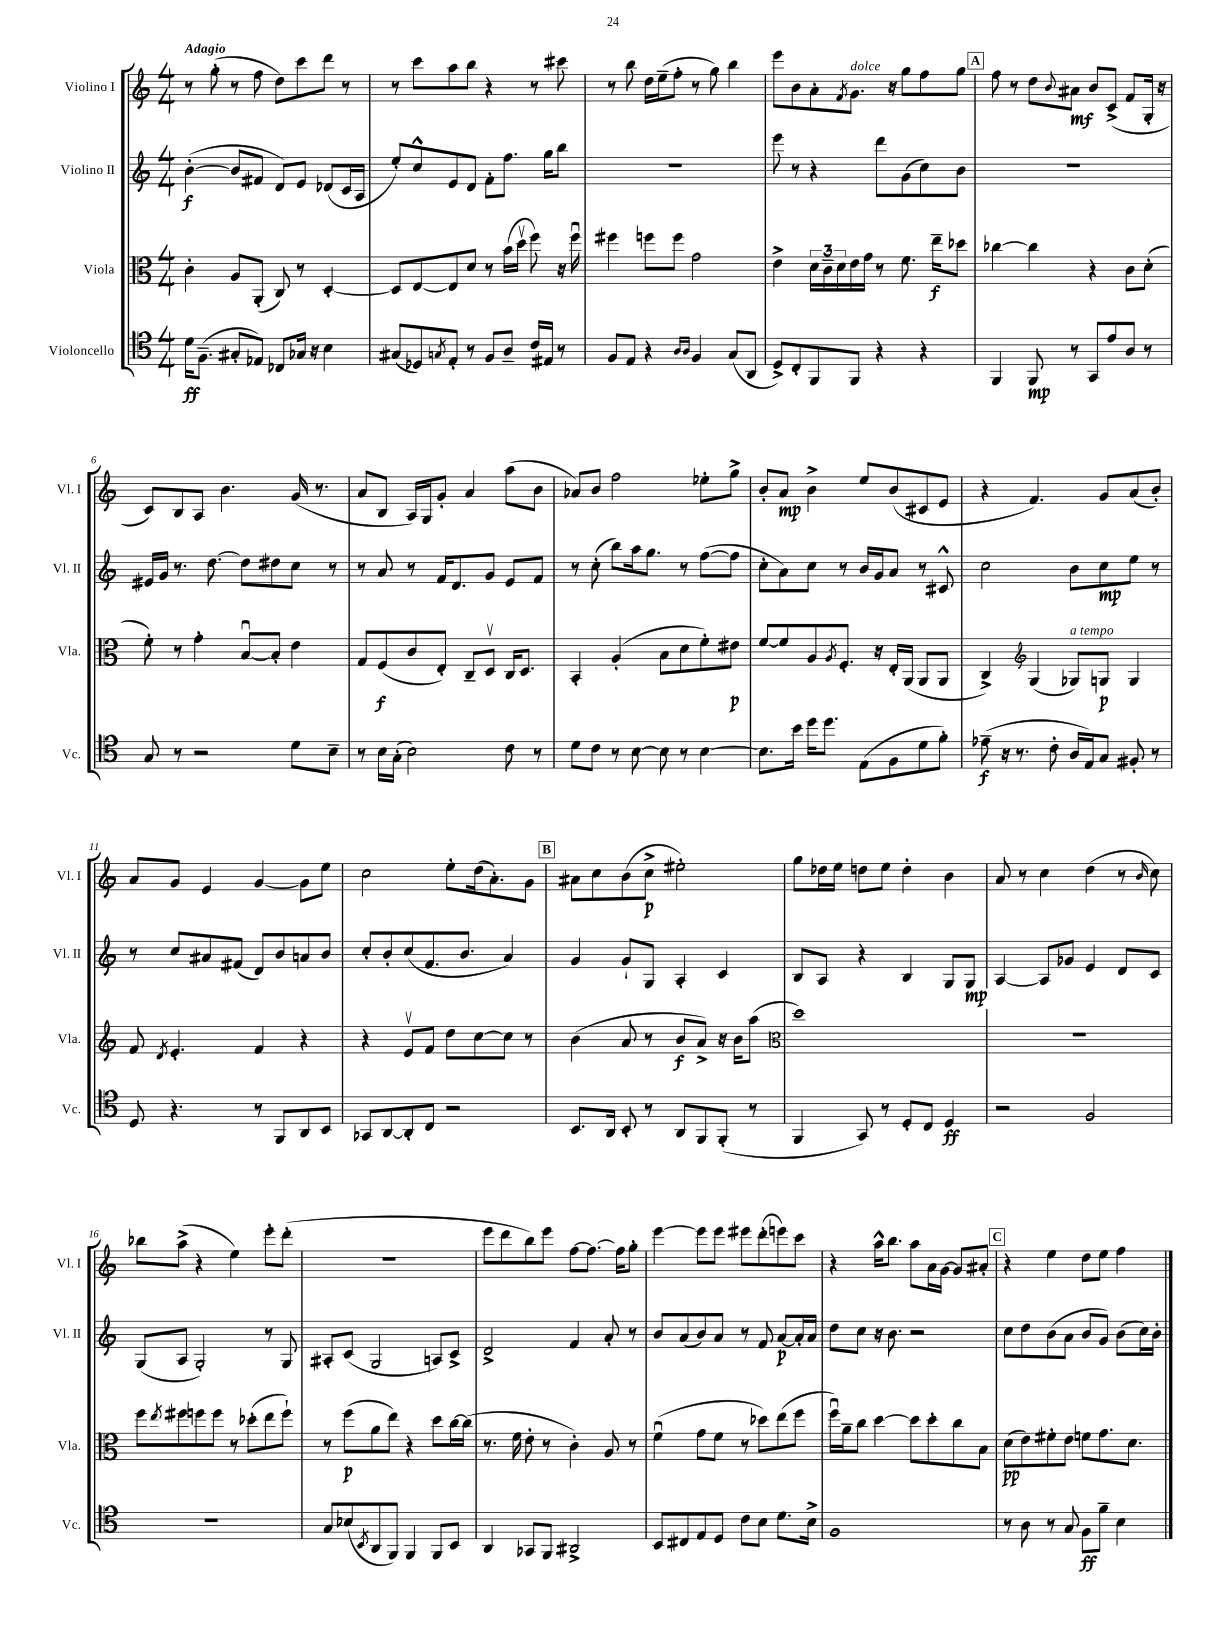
<<
\new StaffGroup <<
\new Staff = "s0" \with { instrumentName = "Violino I" shortInstrumentName = "Vl. I" } {
    \clef treble \key c \major \numericTimeSignature \time 4/4 \tempo "Adagio"
    r8 g''8-.( r8 f''8 d''8) c'''8 d'''8 r8 |
    r8 c'''8 a''8 b''8 r4 r8 cis'''8 |
    r8 b''8 d''16 e''16--( f''8-. r8 g''8) b''4 |
    e'''8 b'8 a'8-. \acciaccatura { f'8 } g'8.^\markup { \italic "dolce" } r16 g''8 f''8 g''8 |
    \mark \markup { \box "A" } f''8 r8 d''8 \appoggiatura { b'8 } ais'8\mf b'8 c'8->( f'8 g16-. r16 |
    c'8) b8 a8 b'4. g'16( r8. |
    a'8 b8 a16) g16 g'8-. a'4 a''8( b'8 |
    aes'8) b'8 f''2 ees''8-. g''8-> |
    b'8-. a'8\mp b'4-> e''8 b'8( cis'8 e'8 |
    r4 f'4.) g'8 a'8( b'8-.) |
    a'8 g'8 e'4 g'4~ g'8 e''8 |
    c''2 e''8-. d''16( a'8.-.) g'8 |
    \mark \markup { \box "B" } ais'8 c''8 b'8( c''8->\p eis''2-.) |
    g''8 des''16 e''16 d''8 e''8 d''4-. b'4 |
    a'8 r8 c''4 d''4( r8 \grace { b'16 } c''8) |
    bes''8 a''8->( r4 e''4) e'''8-. d'''8-.( |
    R1 |
    e'''8 d'''8 b''8) e'''8 f''8~ f''8.~ f''16 g''8-. |
    e'''4~ e'''8 e'''8 eis'''8 d'''8-.( e'''8) c'''8 |
    r4 a''16-^ b''8. a''8 a'16 g'16~ g'8 ais'8-. |
    \mark \markup { \box "C" } r4 e''4 d''8 e''8 f''4 \bar "|." |
}
\new Staff = "s1" \with { instrumentName = "Violino II" shortInstrumentName = "Vl. II" } {
    \clef treble \key c \major \numericTimeSignature \time 4/4
    b'4~-.\f( b'8 fis'8 d'8) e'8 des'8( c'16 a16 |
    e''8-.) c''8-^ e'8 d'8 f'8-. f''8. g''16 b''8 |
    R1 |
    e'''8 r8 r4 d'''8 g'8( c''8) b'8 |
    \mark \markup { \box "A" } R1 |
    eis'16 g'16 r8. d''8.~ d''8 dis''8 c''8 r8 |
    r8 a'8 r8 f'16 d'8. g'8 e'8 f'8 |
    r8 c''8-.( b''8) a''16 g''8. r8 f''8~( f''8 |
    c''8-. a'8) c''8 r8 b'16 g'16 a'8 r8 cis'8-^ |
    c''2 b'8 c''8\mp e''8 r8 |
    r8 c''8 ais'8 fis'8( d'8) b'8 a'8 b'8 |
    c''8-. b'8-. c''8( f'8. b'8. a'4) |
    \mark \markup { \box "B" } g'4 g'8-! g8 a4-. c'4 |
    b8 a8 r4 b4 g8 g8\mp |
    a4~ a8 ges'8 e'4 d'8 c'8 |
    g8( a8 g2-.) r8 g8 |
    ais8-. c'8( g2 a8) c'8-> |
    d'2-> f'4 a'8-. r8 |
    b'8 a'8( b'8) a'8 r8 f'8 a'8~\p a'16-. a'16 |
    d''8 c''8 r16 b'8. r2 |
    \mark \markup { \box "C" } c''8 d''8 b'8( a'8 b'8 g'8) b'8( c''16) b'16-. \bar "|." |
}
\new Staff = "s2" \with { instrumentName = "Viola" shortInstrumentName = "Vla." } {
    \clef alto \key c \major \numericTimeSignature \time 4/4
    c'4-. a8 a,8-.( c8) r8 d4~-. |
    d8 e8~ e8 d'8 r8 b'16( d''16\upbow f''8) r16 f''16\downbow |
    fis''4 f''8 f''8 g'2 |
    e'4-> \tuplet 3/2 { d'16 c'16-- d'16 } e'16 g'16 r8 f'8. e''16--\f des''8 |
    \mark \markup { \box "A" } ces''4~ ces''4 r4 c'8 d'8-.( |
    f'8-.) r8 g'4-. b8~\downbow b8-. e'4 |
    g8 f8\f( c'8 e8-.) c8-- d8\upbow c16 d8. |
    b,4-. a4-.( b8 d'8 f'8-.) eis'8\p |
    f'8~ f'8 a8 \acciaccatura { a8 } f8.-. r16 e16-. a,16( a,8 a,8 |
    c4->) \clef treble g4( ges8^\markup { \italic "a tempo" }) g8\p g4 |
    f'8 \acciaccatura { d'8 } e'4.-. f'4 r4 |
    r4 e'8\upbow f'8 d''8 c''8~ c''8 r8 |
    \mark \markup { \box "B" } b'4( a'8 r8 b'8\f a'8->) r16 b'16 a''8( |
    \clef alto d''1) |
    R1 |
    f''8 \acciaccatura { e''8 } fis''8 f''8 f''8 r8 des''8-.( e''8 f''8-!) |
    r8 f''8\p( a'8 e''8) r4 d''8 c''16~ c''16( |
    r8. f'16 e'8-. r8 c'4-.) a8 r8 |
    f'4\downbow( g'8 f'8 r8 des''8) e''8( f''8 |
    f''16\downbow) a'16-- c''8 d''4~ d''8 d''8-. c''8 b8 |
    \mark \markup { \box "C" } d'8\pp( e'8) fis'8-. e'8 f'8 g'8. d'8. \bar "|." |
}
\new Staff = "s3" \with { instrumentName = "Violoncello" shortInstrumentName = "Vc." } {
    \clef tenor \key c \major \numericTimeSignature \time 4/4
    d'16\ff f8.--( gis8-. ees8) ces8 ges16 r16 b4 |
    gis8( des8) \acciaccatura { g8 } e8-. r8 f8 a8-- c'16 eis16 r8 |
    f8 e8 r4 \grace { a16 a16 } f4 g8( a,8 |
    d8->) c8-. f,8 f,8 r4 r4 |
    \mark \markup { \box "A" } f,4 f,8\mp r8 g,8 e'8 a8 r8 |
    g8 r8 r2 d'8 b8-- |
    r8 b16 g16-.( b2) c'8 r8 |
    d'8 c'8 r8 b8~ b8 r8 b4~ |
    b8. b'16 d''16 d''8. e8( f8 d'8 f'8-.) |
    ees'8--\f( r16 r8. c'8-. a16 e16) g8 fis8-. r8 |
    d8 r4. r8 f,8 a,8 b,8 |
    ges,8 a,8~ a,8-. c8 r2 |
    \mark \markup { \box "B" } b,8. a,16 b,8-. r8 a,8 f,8 f,8-.( r8 |
    f,4 g,8) r8 d8-. c8 d4\ff |
    r2 f2 |
    R1 |
    g8 bes8( \acciaccatura { b,8 } a,8 f,8) f,4 f,8 b,8 |
    a,4 ges,8 f,8 ais,2-> |
    b,8 cis8 e8 d8 c'8 b8 d'8. b16-> |
    f1 |
    \mark \markup { \box "C" } r8 a8 r8 g8 f8\ff f'8-- b4 \bar "|." |
}
>>
>>
